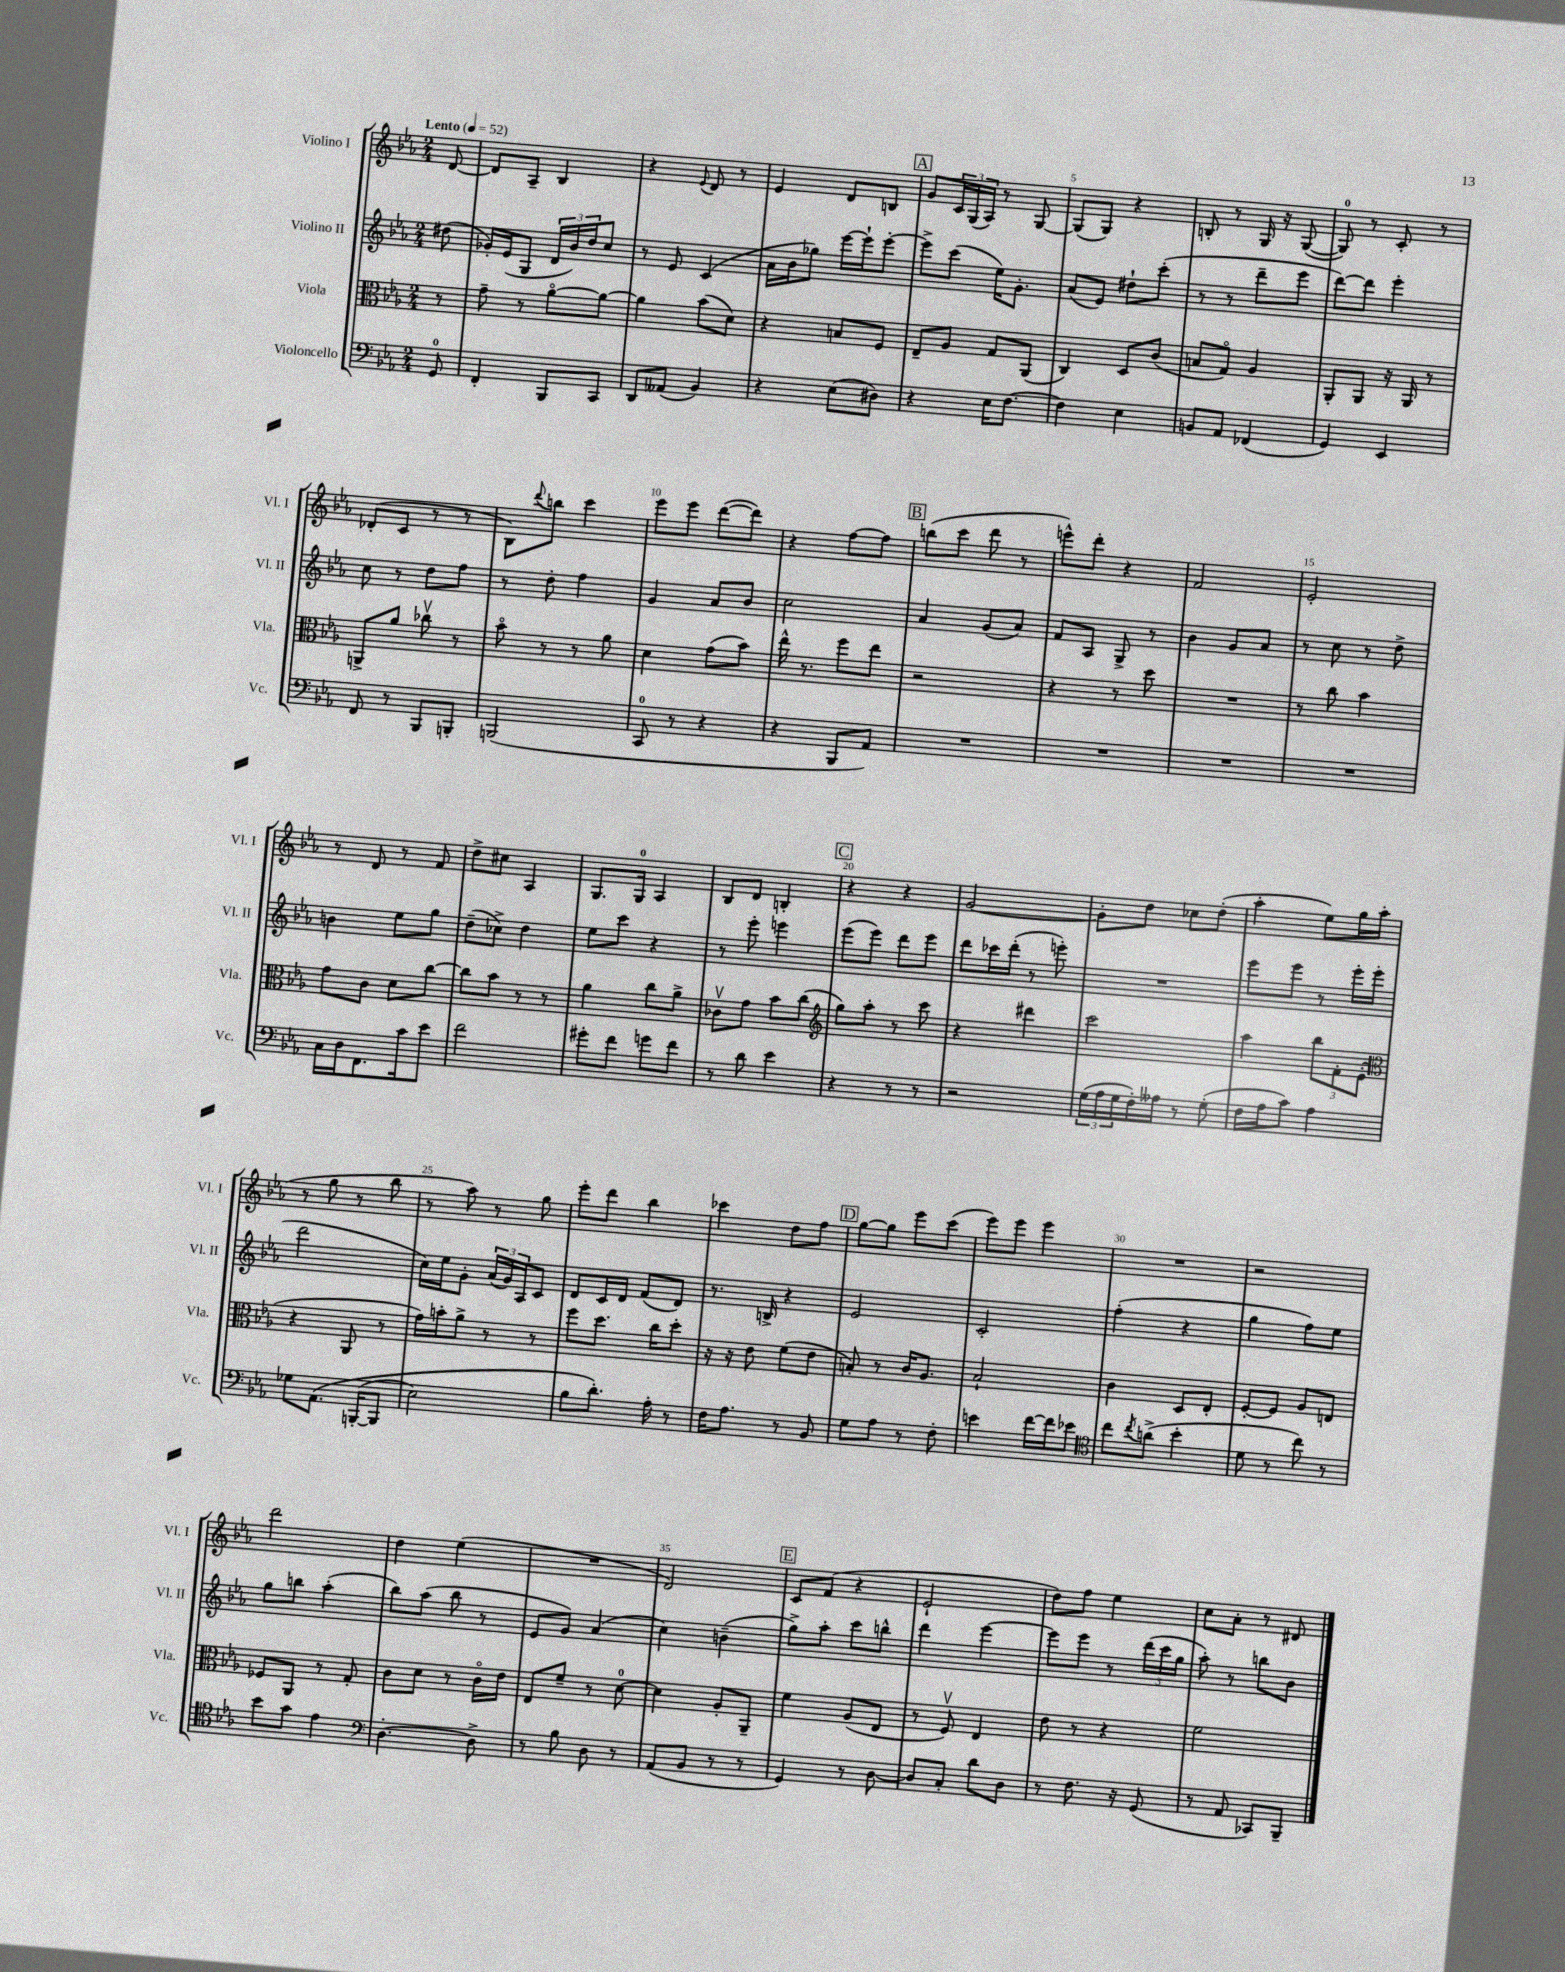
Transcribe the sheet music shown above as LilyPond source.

<<
\new StaffGroup <<
\new Staff = "s0" \with { instrumentName = "Violino I" shortInstrumentName = "Vl. I" } {
    \clef treble \key ees \major \numericTimeSignature \time 2/4 \partial 8 \tempo "Lento" 4 = 52
    d'8~ |
    d'8 aes8-- bes4 |
    r4 \appoggiatura { ees'8 } d'8 r8 |
    ees'4 d'8 b8 |
    \mark \markup { \box "A" } g'8 \tuplet 3/2 { c'16 g16( aes16) } r8 g8~ |
    g8( g8) r4 |
    b8-. r8 g16 r16 g8~( |
    g8-0) r8 c'8-. r8 |
    des'8-.( c'8 r8 r8 |
    bes8) \appoggiatura { d'''8 } b''8 c'''4 |
    ees'''8 ees'''8 d'''8~( d'''8) |
    r4 f''8~ f''8 |
    \mark \markup { \box "B" } b''8( c'''8 d'''8 r8 |
    e'''8-^) d'''8-. r4 |
    f'2 |
    ees'2-. |
    r8 d'8 r8 f'8 |
    d''8-> cis''8 aes4 |
    g8. g16-0 aes4 |
    bes8 d'8 b4-. |
    \mark \markup { \box "C" } r4 r4 |
    g'2~ |
    g'8-. d''8 ces''8 d''8-.( |
    aes''4-. ees''8) g''16 aes''16( |
    r8 g''8 r8 bes''8 |
    r8 aes''8) r8 g''8 |
    ees'''8-. d'''8 bes''4 |
    ces'''4 d''8 f''8 |
    \mark \markup { \box "D" } g''8~ g''8 ees'''8 c'''8( |
    ees'''8) ees'''8 ees'''4 |
    R2 |
    r2 |
    d'''2 |
    d''4 ees''4( |
    R2 |
    d'2) |
    \mark \markup { \box "E" } c'8 f'8( r4 |
    ees'2-! |
    d''8) f''8 ees''4 |
    c''8 aes'8-. r8 dis'8 \bar "|." |
}
\new Staff = "s1" \with { instrumentName = "Violino II" shortInstrumentName = "Vl. II" } {
    \clef treble \key ees \major \numericTimeSignature \time 2/4 \partial 8
    dis''8( |
    ges'16-.) ees'16( g8 \tuplet 3/2 { d'16 bes'16) d''16 } c''8 |
    r8 ees'8 c'4( |
    aes'16 bes'16 ges''8) ees'''16~ ees'''16-! ees'''8~-. |
    \mark \markup { \box "A" } ees'''8-> c'''8( ees''16) g'8.-. |
    aes'8( ees'8) dis''8-! c'''8-.( |
    r8 r8 d'''8-- ees'''8 |
    d'''8~) d'''8 ees'''4-. |
    c''8 r8 d''8 f''8 |
    r8 d''8-. f''4 |
    g'4 aes'8 bes'8 |
    c''2 |
    \mark \markup { \box "B" } aes'4 g'8( aes'8) |
    f'8 aes8 g8-> r8 |
    bes'4 g'8 aes'8 |
    r8 c''8 r8 d''8-> |
    b'4 ees''8 g''8 |
    d''8--( ces''8->) d''4 |
    ees''8 c'''8 r4 |
    r8 ees'''8-. e'''4 |
    \mark \markup { \box "C" } ees'''8( ees'''8) d'''8 ees'''8 |
    d'''8 ces'''16 d'''16-.( r8 e'''8-.) |
    R2 |
    ees'''8 ees'''8 r8 ees'''16-. ees'''16( |
    d'''2 |
    c''16) ees''16 g'8-. \tuplet 3/2 { aes'16( g'16) aes16 } c'8 |
    d'8 c'16 d'16 f'8( d'8) |
    r8. b16-> r4 |
    \mark \markup { \box "D" } ees'2 |
    c'2-. |
    f''4-.( r4 |
    g''4 f''8) ees''8 |
    g''8 b''8 aes''4-.( |
    bes''8) aes''8( bes''8 r8 |
    ees'8 g'8) aes'4( |
    c''4) b'4--( |
    \mark \markup { \box "E" } g''8->) aes''8-. c'''8 b''8-^ |
    d'''4 ees'''4~ |
    ees'''8 ees'''8 r8 \tuplet 3/2 { d'''16( c'''16 g''16 } |
    aes''8-.) r8 b''8 bes'8 \bar "|." |
}
\new Staff = "s2" \with { instrumentName = "Viola" shortInstrumentName = "Vla." } {
    \clef alto \key ees \major \numericTimeSignature \time 2/4 \partial 8
    r8 |
    g'8-- r8 aes'8~\flageolet aes'8~ |
    aes'4 bes'8( d'8) |
    r4 b8 f8 |
    \mark \markup { \box "A" } ees8-- aes8 g8 aes,8( |
    c4) d8 c'8( |
    b8 g8\flageolet) aes4 |
    aes,8-. aes,8 r16 aes,16 r8 |
    a,8-> aes'8 ces''8\upbow r8 |
    bes'8\flageolet r8 r8 aes'8 |
    d'4 g'8( bes'8) |
    ees''16-^ r8. f''8 ees''8 |
    \mark \markup { \box "B" } r2 |
    r4 r8 d''8 |
    R2 |
    r8 c''8 bes'4 |
    g'8 c'8 d'8 c''8~ |
    c''8 bes'8 r8 r8 |
    aes'4 c''8 aes'8-> |
    ces'8\upbow g'8 bes'8 c''8( |
    \mark \markup { \box "C" } \clef treble g''8) aes''8-. r8 c'''8 |
    r4 dis'''4 |
    c'''2 |
    aes''4 \tuplet 3/2 { bes''8 f'8-. ees'8-.( } |
    \clef alto r4 aes,8 r8 |
    g'16) b'16-. aes'8-> r8 r8 |
    f''8 d''8. c''16 d''8-. |
    r16 r16 ees'8 f'8( ees'8 |
    \mark \markup { \box "D" } b8-.) r8 c'16 aes8. |
    bes2-! |
    c'4 d8 ees8-. |
    f8~-. f8 aes8 e8 |
    fes8 aes,8 r8 g8-. |
    c'8 d'8 r8 c'16\flageolet ees'16 |
    ees8 f'8-- r8 d'8-0~ |
    d'4 aes8-. aes,8-- |
    \mark \markup { \box "E" } f'4 aes8( ees8 |
    r8 f8\upbow) ees4 |
    ees'8 r8 r4 |
    f'2 \bar "|." |
}
\new Staff = "s3" \with { instrumentName = "Violoncello" shortInstrumentName = "Vc." } {
    \clef bass \key ees \major \numericTimeSignature \time 2/4 \partial 8
    g,8-0 |
    f,4-. bes,,8 c,8 |
    d,8 aeses,8( bes,4) |
    r4 ees8( dis8) |
    \mark \markup { \box "A" } r4 ees16 f8.~ |
    f4 ees4 |
    b,8 aes,8 fes,4( |
    g,4) ees,4 |
    f,8 r8 bes,,8 b,,8-. |
    b,,2( |
    c,8-0 r8 r4 |
    r4 bes,,8 aes,8) |
    \mark \markup { \box "B" } R2 |
    R2 |
    R2 |
    R2 |
    c16 d16 f,8. c'16 ees'8 |
    f'2 |
    gis'8-. f'8 g'8 f'8 |
    r8 d'8 ees'4 |
    \mark \markup { \box "C" } r4 r8 r8 |
    r2 |
    \tuplet 3/2 { g16( aes16 g16 } f16-.) aeses16 r8 g8-.( |
    f16 aes16 c'8) aes4 |
    ges8 aes,8.\( b,,16~-.( b,,8 |
    ees2) |
    bes8 d'8.-.\) aes16-. r8 |
    f16 aes8. r8 bes,8 |
    \mark \markup { \box "D" } g8 aes8 r8 f8-. |
    e'4 f'16~ f'16 ees'8 |
    \clef tenor c''8 \acciaccatura { c''8 } a'8->( bes'4-. |
    d'8 r8 c''8) r8 |
    bes'8 g'8 ees'4 |
    \clef bass d4.~-. d8-> |
    r8 bes8 d8 r8 |
    aes,8( bes,8 r8 r8 |
    \mark \markup { \box "E" } g,4) r8 d8~ |
    d8 c8-. d'8 d8 |
    r8 f8. r16 g,8( |
    r8 aes,8 ces,8) bes,,8-- \bar "|." |
}
>>
>>
\layout { \context { \Score \override BarNumber.break-visibility = ##(#f #t #t) barNumberVisibility = #(every-nth-bar-number-visible 5) } }
